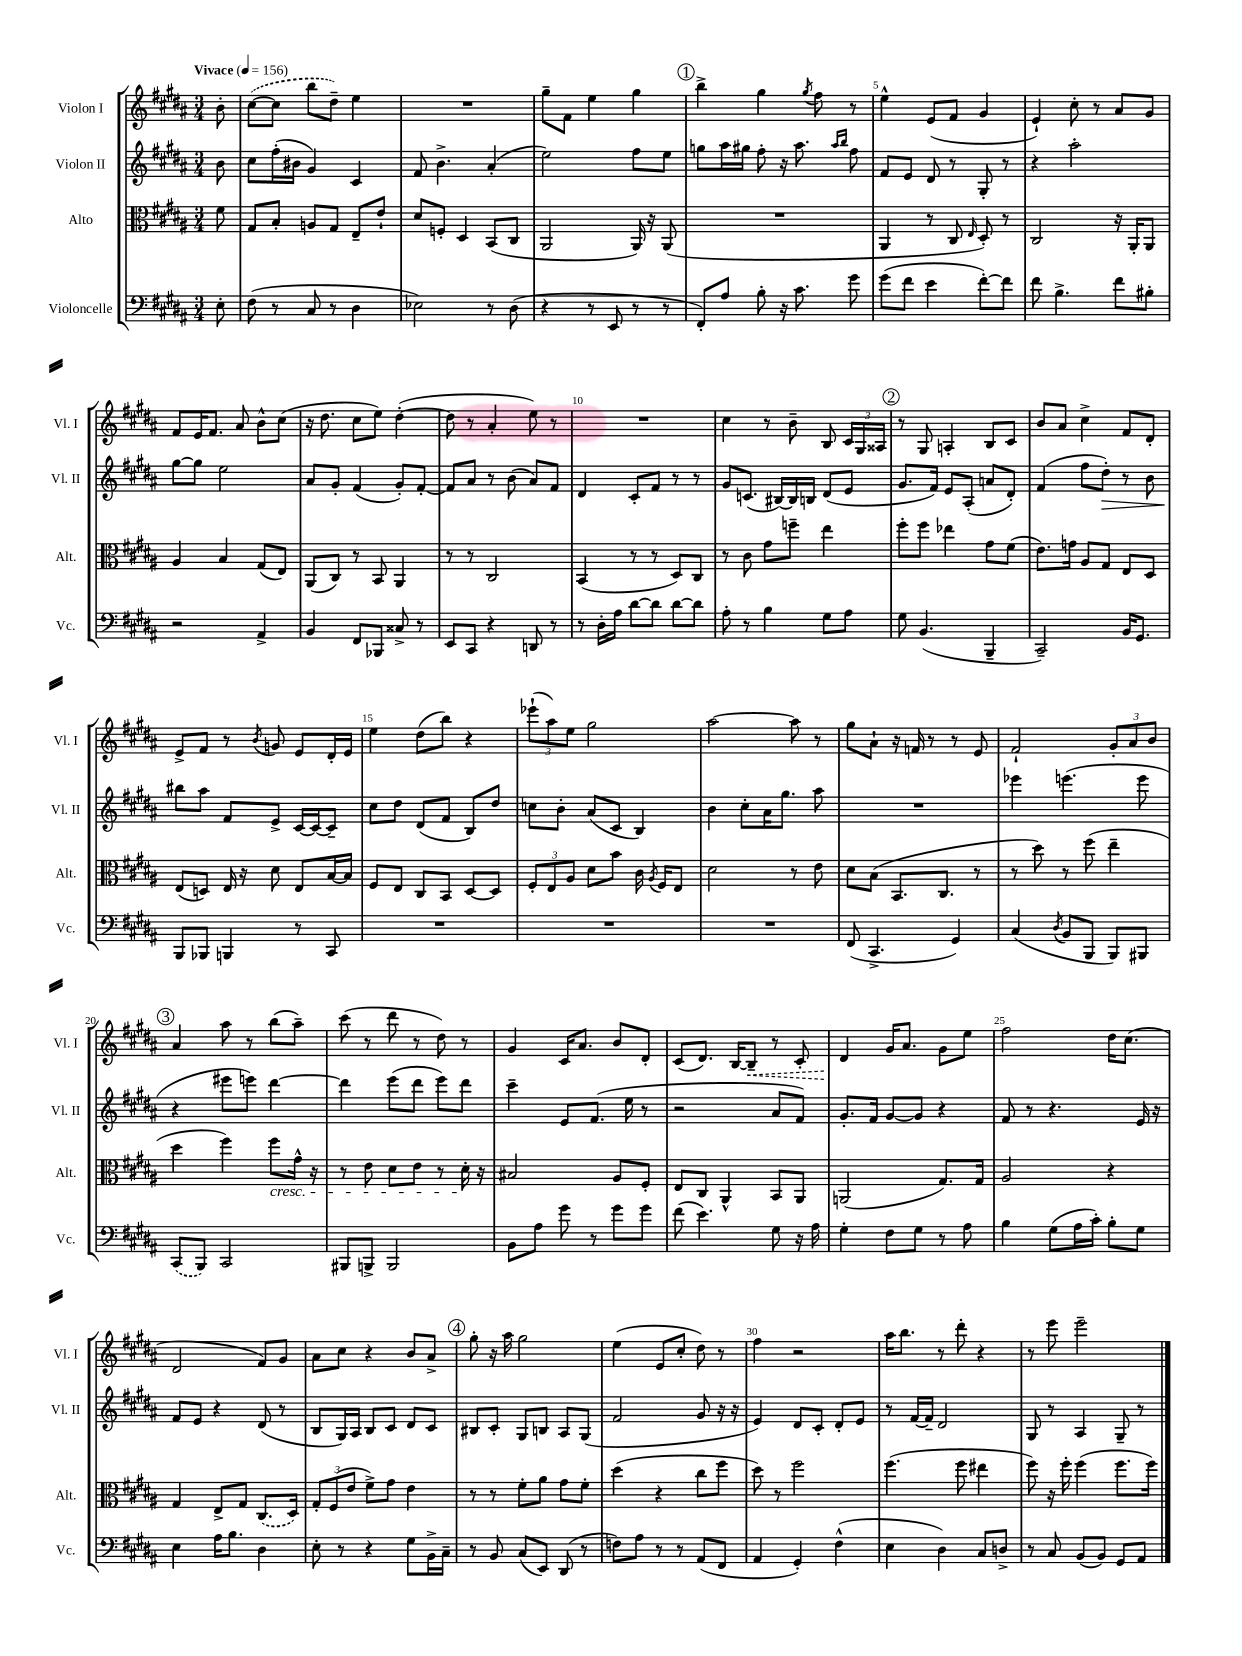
<<
\new StaffGroup <<
\new Staff = "s0" \with { instrumentName = "Violon I" shortInstrumentName = "Vl. I" } {
    \clef treble \key b \major \numericTimeSignature \time 3/4 \partial 8 \tempo "Vivace" 4 = 156
    \autoBeamOff b'8-. |
    \once \slurDashed cis''8[~( cis''8] b''8[ dis''8]--) e''4 |
    R2. |
    gis''8[-- fis'8] e''4 gis''4 |
    \mark \markup { \circle "1" } b''4-> gis''4 \acciaccatura { gis''8 } fis''8 r8 |
    e''4-^ e'8[( fis'8] gis'4 |
    e'4-!) cis''8-. r8 ais'8[ gis'8] |
    fis'8[ e'16 fis'8.] ais'8 b'8[-^ cis''8]( |
    r16 dis''8. cis''8[ e''8]) dis''4~-.( |
    dis''8 r8 ais'4-. e''8) r8 |
    R2. |
    cis''4 r8 b'8-- b8 \tuplet 3/2 { cis'16[ gis16 aisis16] } |
    \mark \markup { \circle "2" } r8 gis8 a4-. b8[ cis'8] |
    b'8[ ais'8] cis''4-> fis'8[ dis'8]-. |
    e'8[-> fis'8] r8 \acciaccatura { b'8 } g'8 e'8[ dis'16-. e'16] |
    e''4 dis''8[( b''8]) r4 |
    \tuplet 3/2 { ees'''8[-!( ais''8) e''8] } gis''2 |
    ais''2~ ais''8 r8 |
    gis''8[ ais'8]-! r16 f'16 r8 r8 e'8 |
    fis'2-! \tuplet 3/2 { gis'8[-. ais'8 b'8] } |
    \mark \markup { \circle "3" } ais'4 ais''8 r8 b''8[( ais''8]--) |
    cis'''8( r8 dis'''8 r8 dis''8) r8 |
    gis'4 cis'16[ ais'8.] b'8[ dis'8]-. |
    cis'8[( dis'8.]) b16[~ \once \override Hairpin.style = #'dashed-line b8]--\< r8 cis'8-. |
    dis'4\! gis'16[ ais'8.] gis'8[ e''8] |
    fis''2 dis''16[ cis''8.]( |
    dis'2 fis'8[) gis'8] |
    ais'8[ cis''8] r4 b'8[ ais'8]-> |
    \mark \markup { \circle "4" } gis''8-. r16 ais''16 gis''2 |
    e''4( e'8[ cis''8]-. dis''8) r8 |
    fis''4 r2 |
    ais''16[ b''8.] r8 dis'''8-. r4 |
    r8 e'''8 e'''2-- \bar "|." |
}
\new Staff = "s1" \with { instrumentName = "Violon II" shortInstrumentName = "Vl. II" } {
    \clef treble \key b \major \numericTimeSignature \time 3/4 \partial 8
    \autoBeamOff b'8 |
    cis''8[ fis''16-.( bis'16] gis'4) cis'4 |
    fis'8 b'4.-> ais'4-.( |
    e''2) fis''8[ e''8] |
    \mark \markup { \circle "1" } g''8[ ais''16 gis''16] fis''8-. r16 ais''8. \grace { ais''16[ b''16] } fis''8 |
    fis'8[ e'8] dis'8 r8 gis8-. r8 |
    r4 ais''2-. |
    gis''8[~ gis''8] e''2 |
    ais'8[ gis'8]-. fis'4( gis'8[-.) fis'8]~-. |
    fis'8[ ais'8] r8 b'8( ais'8[) fis'8] |
    dis'4 cis'8[-. fis'8] r8 r8 |
    gis'8[ c'8.]( bis16[~) bis16 b16] dis'8[( e'8] |
    \mark \markup { \circle "2" } gis'8.[ fis'16]) e'8[ ais8]-.( a'8[ dis'8]-.) |
    fis'4( fis''8[ dis''8]-.\>) r8 b'8 |
    bis''8[\! ais''8] fis'8[ e'8]-> cis'16[~ cis'16~ cis'8]-- |
    cis''8[ dis''8] dis'8[( fis'8] b8[) dis''8] |
    c''8[ b'8]-. ais'8[( cis'8] b4) |
    b'4 cis''8[-. ais'16 gis''8.] ais''8 |
    R2. |
    ees'''4 e'''4.( e'''8 |
    \mark \markup { \circle "3" } r4 eis'''8[ e'''8]) dis'''4~ |
    dis'''4 e'''8[( dis'''8] e'''8[) dis'''8] |
    cis'''4-- e'8[ fis'8.]( e''16 r8 |
    r2 ais'8[ fis'8]) |
    gis'8.[-. fis'16] gis'8[~ gis'8] r4 |
    fis'8 r8 r4. e'16 r16 |
    fis'8[ e'8] r4 dis'8( r8 |
    b8[ gis16) ais16] b8[ cis'8] dis'8[ cis'8] |
    \mark \markup { \circle "4" } bis8[ cis'8]-. gis8[ b8] ais8[ gis8]( |
    fis'2 gis'8 r16 r16 |
    e'4) dis'8[ cis'8]-. dis'8[-. e'8] |
    r8 fis'16[~ fis'16]-- dis'2 |
    gis8 r8 ais4 gis8-- r8 \bar "|." |
}
\new Staff = "s2" \with { instrumentName = "Alto" shortInstrumentName = "Alt." } {
    \clef alto \key b \major \numericTimeSignature \time 3/4 \partial 8
    \autoBeamOff fis'8 |
    gis8[ b8]-. a8[ gis8] e8[-- e'8]-! |
    dis'8[ f8]-. dis4 b,8[( cis8] |
    ais,2 ais,16) r16 ais,8( |
    \mark \markup { \circle "1" } R2. |
    ais,4 r8 cis8 \grace { e16 } dis8-.) r8 |
    cis2 r16 ais,16[-. ais,8] |
    ais4 b4 gis8[( e8]) |
    ais,8[( cis8]) r8 b,8 ais,4 |
    r8 r8 cis2 |
    b,4( r8 r8 dis8[) cis8] |
    r8 cis'8 gis'8[ f''8]-- e''4 |
    \mark \markup { \circle "2" } fis''8[-. fis''8] ees''4 gis'8[ fis'8]( |
    e'8.[) g'16] ais8[ gis8] e8[ dis8] |
    e8[( d8]) e16 r16 dis'8 e8[ b16~ b16] |
    fis8[ e8] cis8[ b,8] dis8[~ dis8] |
    \tuplet 3/2 { fis8[-. e8 ais8] } dis'8[ b'8] cis'16 \acciaccatura { ais8 } fis16[ e8] |
    dis'2 r8 e'8 |
    dis'8[ b8]( b,8.[ cis8.] r8 |
    r8 dis''8) r8 fis''8( e''4-- |
    \mark \markup { \circle "3" } dis''4 fis''4) fis''8[\cresc gis'16]-^ r16 |
    r8 e'8 dis'8[ e'8] r8 dis'16-.\! r16 |
    bis2 ais8[ fis8]-. |
    e8[ cis8] ais,4-^ b,8[ ais,8] |
    a,2( gis8.[) gis16] |
    ais2 r4 |
    gis4 e8[-> gis8] \once \slurDashed cis8.[( dis16]) |
    \tuplet 3/2 { gis8[-. fis8( e'8] } fis'8[->) gis'8] e'4 |
    \mark \markup { \circle "4" } r8 r8 fis'8[-. ais'8] gis'8[ fis'8]-. |
    dis''4( r4 cis''8[ fis''8] |
    dis''8) r8 fis''2 |
    fis''4.( fis''8 eis''4 |
    fis''8) r16 fis''16-. fis''4( fis''8.[ fis''16]) \bar "|." |
}
\new Staff = "s3" \with { instrumentName = "Violoncelle" shortInstrumentName = "Vc." } {
    \clef bass \key b \major \numericTimeSignature \time 3/4 \partial 8
    \autoBeamOff e8-. |
    fis8( r8 cis8 r8 dis4 |
    ees2) r8 dis8( |
    r4 r8 e,8 r8 r8 |
    \mark \markup { \circle "1" } fis,8[-.) ais8] b8-. r16 cis'8. gis'8 |
    gis'8[( fis'8] e'4 fis'8[~-.) fis'8] |
    fis'8 b4.-> fis'8[ bis8]-. |
    r2 ais,4-> |
    b,4 fis,8[ bes,,8] cisis8-> r8 |
    e,8[ cis,8] r4 d,8 r8 |
    r8 dis16[-. ais16] dis'8[~ dis'8] dis'8[~ dis'8] |
    ais8-. r8 b4 gis8[ ais8] |
    \mark \markup { \circle "2" } gis8 b,4.( b,,4-- |
    cis,2--) b,16[ gis,8.] |
    b,,8[ bes,,8] b,,4 r8 cis,8 |
    R2. |
    R2. |
    R2. |
    fis,8( cis,4.-> gis,4) |
    cis4( \acciaccatura { dis8 } b,8[ b,,8] b,,8[) bis,,8] |
    \mark \markup { \circle "3" } \once \slurDashed cis,8[( b,,8]) cis,2 |
    bis,,8[ b,,8]-> b,,2 |
    b,8[ ais8] gis'8 r8 gis'8[ gis'8] |
    fis'8( e'4.) gis8 r16 ais16 |
    gis4-. fis8[ gis8] r8 ais8 |
    b4 gis8[( ais16 cis'16]-.) b8[-. gis8] |
    e4 ais16[ b8.] dis4 |
    e8-. r8 r4 gis8[ b,16-> cis16]-- |
    \mark \markup { \circle "4" } r8 b,8 cis8[( e,8]) dis,8( r8 |
    f8[) ais8] r8 r8 ais,8[( fis,8] |
    ais,4 gis,4-.) fis4-^( |
    e4 dis4) cis8[ d8]-> |
    r8 cis8 b,8[( b,8]) gis,8[ ais,8] \bar "|." |
}
>>
>>
\layout { \context { \Score \override BarNumber.break-visibility = ##(#f #t #t) barNumberVisibility = #(every-nth-bar-number-visible 5) } }
